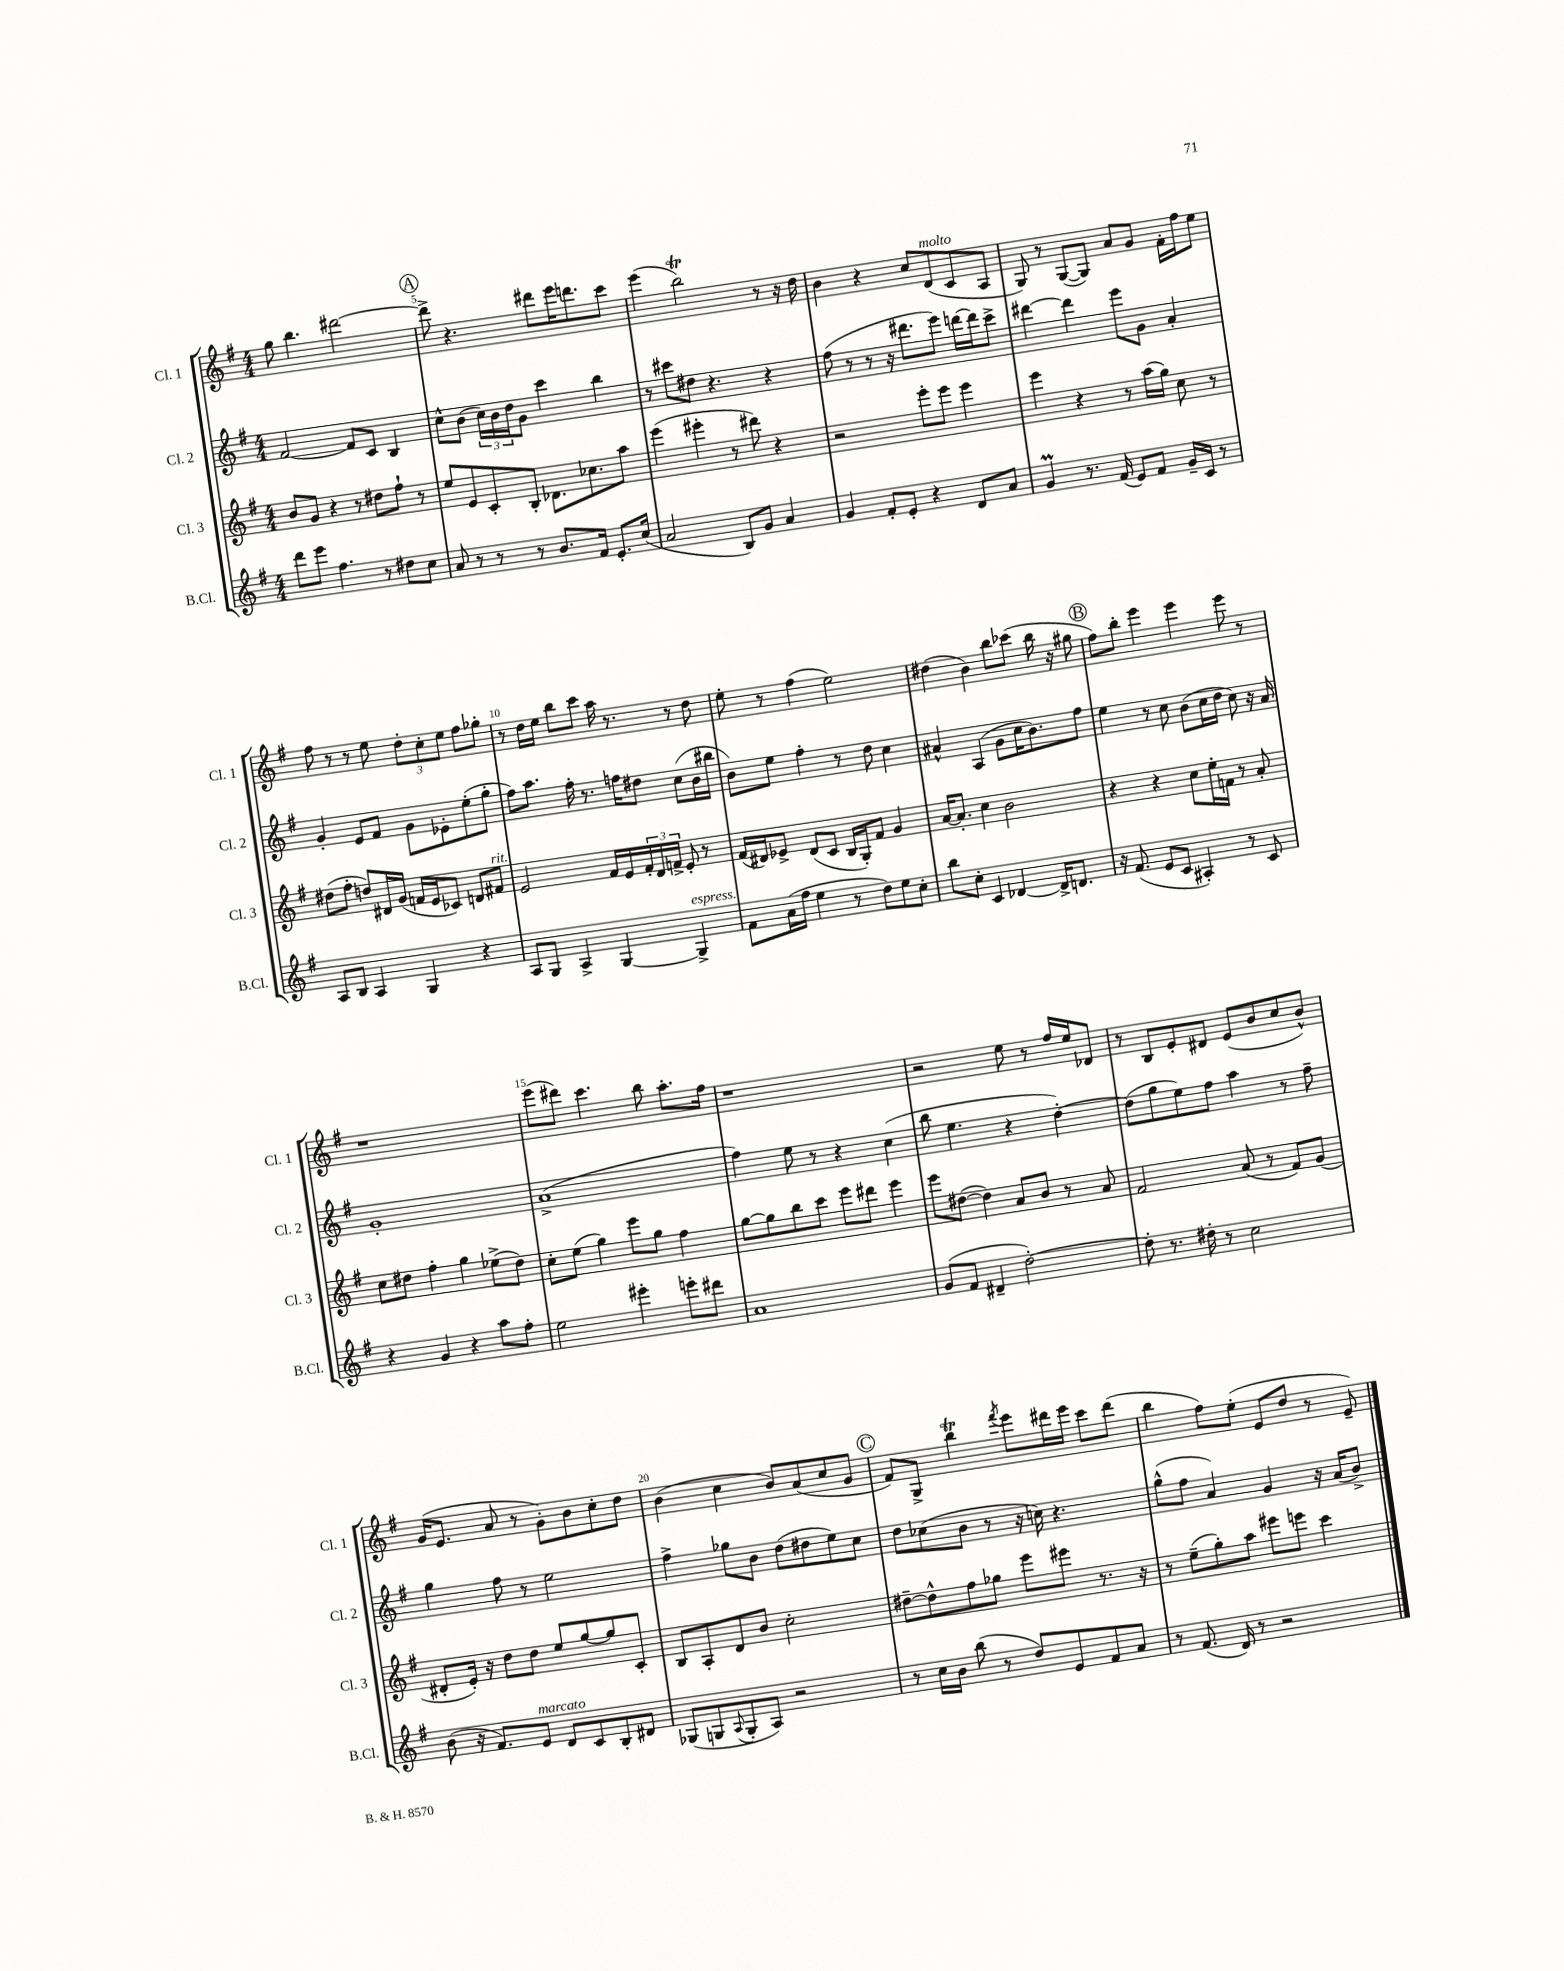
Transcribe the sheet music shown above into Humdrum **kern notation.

**kern	**kern	**kern	**kern
*staff4	*staff3	*staff2	*staff1
*clefG2	*clefG2	*clefG2	*clefG2
*k[f#]	*k[f#]	*k[f#]	*k[f#]
*M4/4	*M4/4	*M4/4	*M4/4
8ddd	8b	[2f#	8gg
8eee	8g	.	4.bb
4.ff#	4r	.	.
.	8r	8f#]	[2ddd#
8r	8dd#	8c	.
8dd#	8ff#`	4B	.
8cc	8r	.	.
=	=	=	=
8a	8ee	8cc^^	8ddd#^]
8r	8e	(8b	4.r
8r	8c'	24cc)	.
.	.	24b	.
.	.	24dd	.
8r	8B'	8g	.
8.b	8.d-	4ccc	8ddd#
.	.	.	16eee
16f#	8.cc-	.	8.ddd
8.e'	.	4bb	.
.	8aa	.	8ccc
(16cc	.	.	.
=	=	=	=
2a	(4eee	8r	(4eee
.	.	8ccc#	.
.	4eee#'	8dd#	2bb)
.	.	4.r	.
8B)	8r	.	.
8g	8ddd#)	.	.
4a	4r	4r	8r
.	.	.	16r
.	.	.	16dd
=	=	=	=
4g	2r	(8ff#	4b
.	.	8r	.
8f#'	.	8r	4r
8e'	.	16r	.
.	.	8.ddd#	.
4r	8eee'	.	8cc
.	8eee	8eee)	(8d
8d	4eee	[16ddd	8c
.	.	16ddd]	.
8a	.	8ccc^	8A
=	=	=	=
4g	4eee	[4ddd#	8G)
.	.	.	8r
8.r	4r	4ddd#]	([8G
.	.	.	8G])
(16f#	.	.	.
8e)	8r	8eee	8a
8f#	(16aa	8g	8g
.	16gg)	.	.
16g~	8cc	4a'	16f#'
16c	.	.	16ff#
8r	8r	.	8ee
=	=	=	=
8A	(8dd#	4g'	8ff#
8B	8ff#'	.	8r
4A	8dd)	8e	8r
.	16d#	8f#	8ee
.	(16g	.	.
4G	16f	8g	12dd'
.	16e	.	.
.	.	.	12cc'
.	8c-)	8e-'	.
.	.	.	12ee
4r	8d	(8ee'	8ff#
.	8f#	8gg'	8gg-'
=	=	=	=
8A	2e	8ff#)	8r
8G	.	8.aa	16dd
.	.	.	16ee
4A^	.	.	8bb
.	.	16ff#'	.
.	.	8.r	8ccc
[4G	16f#	.	16aa
.	16e	16ff	8.r
.	24f#'	8dd#	.
.	24d	.	.
.	24f^	.	.
4G^]	8e'	(8cc	8r
.	8r	16b	8dd
.	.	16bb#	.
=	=	=	=
8f#	(16f#	8b)	8ee'
.	16d#)	.	.
(16a	8e-^	8ee	8r
16ff#	.	.	.
4ee	(8d#	4ff#'	(4ff#
.	8c	.	.
8r	16B	8r	2ee)
.	16G')	.	.
8dd)	8f#	8dd	.
8ee	4g	4cc	.
8cc'	.	.	.
=	=	=	=
8bb	[16a	4a#^^	(4dd#
.	8.a']	.	.
8cc'	.	.	.
4c	4cc	(4A	4b)
[4d-	2b	8g	8bb
.	.	16cc	(8ccc-
.	.	8.b)	.
16d-^]	.	.	16bb
8.d	.	.	16r
.	.	8ff#	8gg#
=	=	=	=
16r	4r	4ee	8ff#)
(8.f#	.	.	.
.	.	.	8bb'
8e	4r	8r	4eee
8c	.	8cc	.
4A#')	8cc	(8b	4eee
.	16ee'	16cc	.
.	16f	16dd	.
8r	8r	8cc)	8eee
8c	8a'	16r	8r
.	.	16a	.
=	=	=	=
4r	8cc	1g'	1r
.	8dd#	.	.
4g	4ff#'	.	.
4r	4gg	.	.
8aa	(8ee-^	.	.
8ff#'	8dd#)	.	.
=	=	=	=
2ee	8cc'	(1a^	(8eee
.	(8ee	.	8ddd#)
.	4gg)	.	4.ccc
4eee#'	8eee	.	.
.	8gg	.	8bb
8eee'	4ff#	.	8.aa'
8ddd#	.	.	.
.	.	.	16ff#
=	=	=	=
1a	[8gg	4ff#)	1r
.	8gg]	.	.
.	8bb	8ee	.
.	8ccc	8r	.
.	8eee	4r	.
.	8ddd#	.	.
.	4eee	(4cc	.
=	=	=	=
(8g	8eee	8bb	2r
8f#	([8dd#	4.ee	.
4d#~	4dd#])	.	.
[2dd')	8a	4r	8ee
.	8b	.	8r
.	8r	[4dd')	16ff#
.	.	.	16ee
.	8a	.	8d-
=	=	=	=
8dd']	2f#	(8dd]	8r
8.r	.	8gg	8B
.	.	8ee)	8e'
16dd#'	.	.	.
8r	.	8ff#	8d#
2cc	(8a	4aa	(8e
.	8r	.	8b
.	8f#)	8r	8cc
.	(8g	8ff#~	8b^^)
=	=	=	=
(8b	8d#'	4gg	(16g
.	.	.	8.e
16r	16e')	.	.
8.f#)	16r	.	.
.	8dd	8ff#	8a
8e	8dd	8r	8r
8d	8ee	2ee	8g')
8c	[8gg	.	8b
8B'	8gg]	.	8cc'
8d#	8c'	.	8dd
=	=	=	=
(8G-	8B	4ff#^	(4b
8G	8A'	.	.
8qqA	.	.	.
8G'	8d	8gg-	4cc
8A)	8b	8b	.
2r	2cc'	(8dd	8b)
.	.	8dd#	(8a
.	.	8ee)	8cc
.	.	8cc	8g
=	=	=	=
8r	[8dd#~	8dd	8f#)
16cc	8dd#^^]	(8cc-	8G^
16b	.	.	.
(8bb	8ff#	8b	4bb
8r	8gg-	8r	.
.	.	.	8qfff#
8dd)	8eee	16r	8eee
.	.	16cc)	.
8e	8eee#	4.r	16ddd#
.	.	.	16eee
8f#	8.r	.	8ccc
8a	.	.	(8ddd#
.	16r	.	.
=	=	=	=
8r	8r	(8gg^^	4bb
(8.f#	(8ee~	8ff#	.
.	8gg')	4a)	8ff#)
16d)	.	.	.
8r	8aa	.	(8ee'
2r	8eee#	4g	8e
.	8eee	.	8dd
.	4ccc	16r	8r
.	.	(16a	.
.	.	8b^)	8e~)
==	==	==	==
*-	*-	*-	*-
